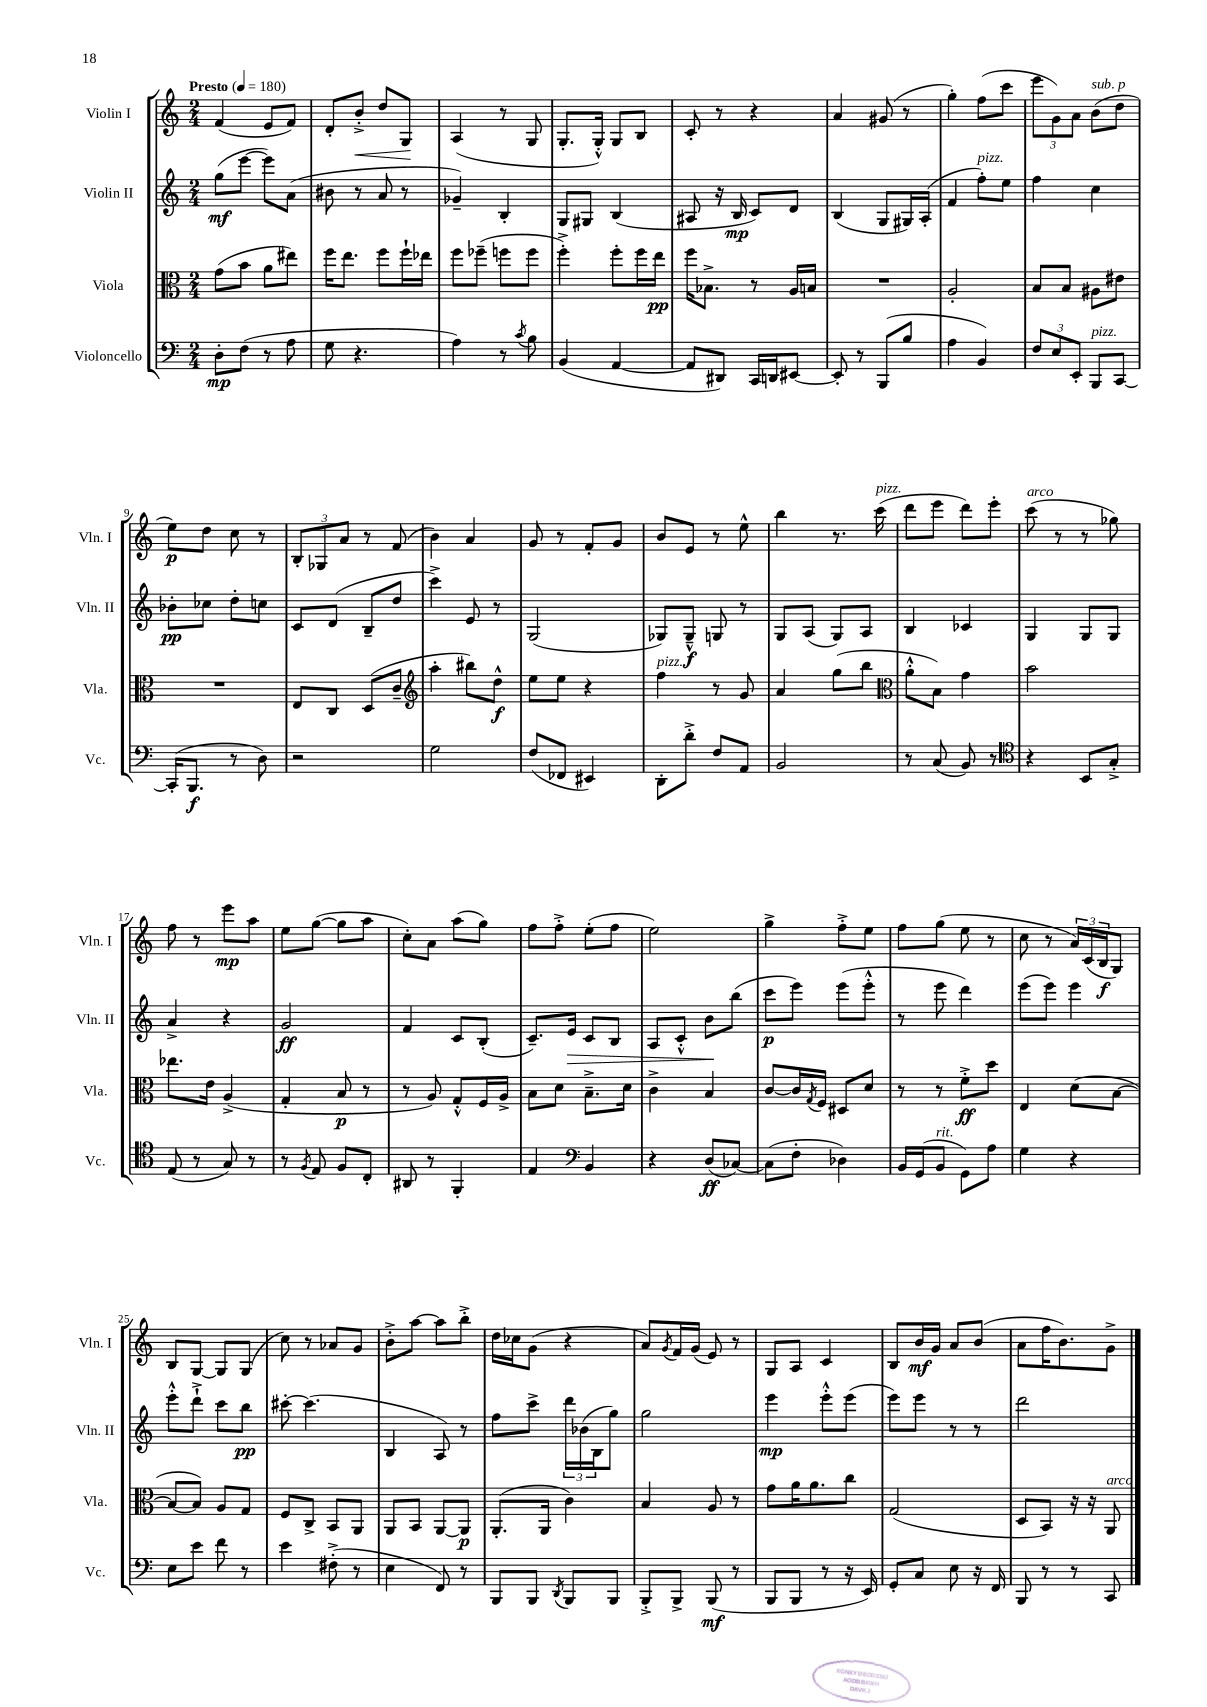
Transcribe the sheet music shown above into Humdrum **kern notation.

**kern	**dynam	**kern	**dynam	**kern	**dynam	**kern	**dynam
*part4	*part4	*part3	*part3	*part2	*part2	*part1	*part1
*staff4	*staff4	*staff3	*staff3	*staff2	*staff2	*staff1	*staff1
*I"Violoncello	*	*I"Viola	*	*I"Violin II	*	*I"Violin I	*
*I'Vc.	*	*I'Vla.	*	*I'Vln. II	*	*I'Vln. I	*
*clefF4	*	*clefC3	*	*clefG2	*	*clefG2	*
*k[]	*	*k[]	*	*k[]	*	*k[]	*
*M2/4	*	*M2/4	*	*M2/4	*	*M2/4	*
*MM180	*	*MM180	*	*MM180	*	*MM180	*
=1	=1	=1	=1	=1	=1	=1	=1
!	!	!	!	!	!	!LO:TX:a:B:t=Presto	!
8D'\L	mp	(8g\L	.	(8gg\L	mf	(4f/	.
(8F\J	.	8b\J	.	[8eee\J	.	.	.
8r	.	8a\L	.	8eee\L])	.	8e/L	.
8A\	.	8ee#X\J)	.	(8a\J	.	8f/J)	.
=2	=2	=2	=2	=2	=2	=2	=2
8G\	.	16ff\KL	.	8b#X\	.	8d'/L	.
.	.	8.ee\J	.	.	.	.	.
!	!	!	!	!	!	!	!LO:HP:b
4.r	.	.	.	8r	.	8b'^/J	<
.	.	8ff\L	.	8a/	.	8dd/L	.
.	.	16ff`\L	.	8r	.	8G/J	.
.	.	16ee-X\JJ	.	.	.	.	.
.	.	.	.	.	.	.	[
=3	=3	=3	=3	=3	=3	=3	=3
4A\)	.	8ff\L	.	4g-X~/)	.	(4A/	.
.	.	(8ff-X~\J	.	.	.	.	.
8r	.	8ffn\L	.	4B'/	.	8r	.
8qc/	.	.	.	.	.	.	.
8B\	.	8ff\J	.	.	.	8G/	.
=4	=4	=4	=4	=4	=4	=4	=4
(4BB/	.	4ff'^\)	.	8G/L	.	8.G'/L	.
.	.	.	.	8G#X/J	.	.	.
.	.	.	.	.	.	16G'^^/Jk)	.
[4AA/	.	8ff'\L	.	(4B/	.	8G/L	.
.	.	16ff\L	.	.	.	8B/J	.
.	.	16ee\JJ	pp	.	.	.	.
=5	=5	=5	=5	=5	=5	=5	=5
8AA/L]	.	16ff\KL	.	8A#X/	.	8c'/	.
.	.	8.B-X^\J	.	.	.	.	.
8DD#X/J)	.	.	.	16r	.	8r	.
.	.	.	.	16B/	mp	.	.
16CC/LL	.	8r	.	8c/L)	.	4r	.
16DDn/J	.	.	.	.	.	.	.
[8EE#X/J	.	16A/LL	.	8d/J	.	.	.
.	.	16Bn/JJ	.	.	.	.	.
=6	=6	=6	=6	=6	=6	=6	=6
8EE#'/]	.	2r	.	(4B/	.	4a/	.
8r	.	.	.	.	.	.	.
(8BBB/L	.	.	.	8G/L	.	(8g#X/	.
8B/J	.	.	.	16G#X/L)	.	8r	.
.	.	.	.	(16A'/JJ	.	.	.
=7	=7	=7	=7	=7	=7	=7	=7
4A\	.	2A'/	.	4f/	.	4gg'\)	.
!	!	!	!	!LO:TX:a:i:t=pizz.	!	!	!
4BB/)	.	.	.	8ff'\L)	.	(8ff\L	.
.	.	.	.	8ee\J	.	8ccc\J	.
=8	=8	=8	=8	=8	=8	=8	=8
12F/L	.	8B/L	.	4ff\	.	12eee\L	.
12E/	.	.	.	.	.	12g\)	.
.	.	8B/J	.	.	.	.	.
12EE'/J	.	.	.	.	.	12a\J	.
!	!	!	!	!	!	!LO:TX:a:i:t=sub. p	!
!LO:TX:a:i:t=pizz.	!	!	!	!	!	!	!
8BBB/L	.	8A#X\L	.	4cc\	.	(8b\L	.
[8CC/J	.	8e#X\J	.	.	.	8dd\J	.
!!LO:LB:g=z
=9	=9	=9	=9	=9	=9	=9	=9
(16CC'/KL]	.	2r	.	8b-X'\L	pp	8ee\L)	p
8.BBB/J	f	.	.	.	.	.	.
.	.	.	.	8cc-X\J	.	8dd\J	.
8r	.	.	.	8dd'\L	.	8cc\	.
8D\)	.	.	.	8ccn\J	.	8r	.
=10	=10	=10	=10	=10	=10	=10	=10
2r	.	8E/L	.	8c/L	.	12B'/L	.
.	.	.	.	.	.	12G-X/	.
.	.	8C/J	.	(8d/J	.	.	.
.	.	.	.	.	.	12a/J	.
.	.	(8D/L	.	8B~/L	.	8r	.
.	.	8c~/J	.	8dd/J	.	(8f/	.
=11	=11	=11	=11	=11	=11	=11	=11
*	*	*clefG2	*	*	*	*	*
2G\	.	4aa'\	.	4ccc^\)	.	4b\)	.
.	.	8bb#X\L)	.	8e/	.	4a/	.
.	.	8dd^^\J	f	8r	.	.	.
=12	=12	=12	=12	=12	=12	=12	=12
(8F/L	.	8ee\L	.	(2G/	.	8g/	.
8FF-X/J	.	8ee\J	.	.	.	8r	.
4EE#X/)	.	4r	.	.	.	8f'/L	.
.	.	.	.	.	.	8g/J	.
=13	=13	=13	=13	=13	=13	=13	=13
!	!	!LO:TX:a:i:t=pizz.	!	!	!	!	!
8DD'\L	.	4ff\	.	8G-X/L)	.	8b/L	.
8d'^\J	.	.	.	8G-~^^/J	f	8e/J	.
8F/L	.	8r	.	8Gn/	.	8r	.
8AA/J	.	8g/	.	8r	.	8ee^^\	.
=14	=14	=14	=14	=14	=14	=14	=14
2BB/	.	4a/	.	8G/L	.	4bb\	.
.	.	.	.	(8A/J	.	.	.
.	.	(8gg\L	.	8G/L)	.	8.r	.
.	.	8bb\J	.	8A/J	.	.	.
!	!	!	!	!	!	!LO:TX:a:i:t=pizz.	!
.	.	.	.	.	.	(16ccc\	.
=15	=15	=15	=15	=15	=15	=15	=15
*	*	*clefC3	*	*	*	*	*
8r	.	8a'^^\L	.	4B/	.	8ddd\L	.
(8C/	.	8B\J)	.	.	.	8eee\J	.
8BB/)	.	4g\	.	4c-X/	.	8ddd\L)	.
8r	.	.	.	.	.	8eee'\J	.
=16	=16	=16	=16	=16	=16	=16	=16
*clefC4	*	*	*	*	*	*	*
!	!	!	!	!	!	!LO:TX:a:i:t=arco	!
4r	.	2b\	.	4G/	.	(8ccc\	.
.	.	.	.	.	.	8r	.
8BB/L	.	.	.	8G/L	.	8r	.
8G'^/J	.	.	.	8G/J	.	8gg-X\)	.
!!LO:LB:g=z
=17	=17	=17	=17	=17	=17	=17	=17
(8E/	.	8.ee-X\L	.	4a^/	.	8ff\	.
8r	.	.	.	.	.	8r	.
.	.	16e\Jk	.	.	.	.	.
8G/)	.	(4A^/	.	4r	.	8eee\L	mp
8r	.	.	.	.	.	8aa\J	.
=18	=18	=18	=18	=18	=18	=18	=18
8r	.	4G'/	.	2g/	ff	8ee\L	.
8qF/	.	.	.	.	.	.	.
8E/	.	.	.	.	.	([8gg\J	.
8F/L	.	8B/	p	.	.	8gg\L]	.
8C'/J	.	8r	.	.	.	8aa\J	.
=19	=19	=19	=19	=19	=19	=19	=19
8AA#X/	.	8r	.	4f/	.	8cc'\L)	.
8r	.	8A/)	.	.	.	8a\J	.
4FF'/	.	8G'^^/L	.	8c/L	.	(8aa\L	.
.	.	16F/L	.	(8B'/J	.	8gg\J)	.
.	.	16A^/JJ	.	.	.	.	.
=20	=20	=20	=20	=20	=20	=20	=20
4E/	.	8B\L	.	8.c~/L)	.	8ff\L	.
.	.	8d\J	.	.	.	8ff'^\J	.
!	!	!	!	!	!LO:HP:b	!	!
.	.	.	.	16e/Jk	>	.	.
*clefF4	*	*	*	*	*	*	*
4BB/	.	8.B~^\L	.	8c/L	.	(8ee'\L	.
.	.	.	.	8B/J	.	8ff\J	.
.	.	16d\Jk	.	.	.	.	.
=21	=21	=21	=21	=21	=21	=21	=21
4r	.	4c^\	.	8A/L	.	2ee\)	.
.	.	.	.	8c'^^/J	.	.	.
(8D/L	ff	4B/	.	8b\L	.	.	.
[8C-X/J)	.	.	.	(8bb\J	]	.	.
=22	=22	=22	=22	=22	=22	=22	=22
(8C-\L]	.	[8c/L	.	8ccc\L	p	4gg^\	.
8F'\J	.	16c/L]	.	8eee\J)	.	.	.
.	.	8qG/	.	.	.	.	.
.	.	16F/JJ	.	.	.	.	.
4D-X\)	.	8D#X/L	.	(8eee\L	.	8ff'^\L	.
.	.	8d/J	.	8eee'^^\J	.	8ee\J	.
=23	=23	=23	=23	=23	=23	=23	=23
16BB/LL	.	8r	.	8r	.	8ff\L	.
(16GG/J	.	.	.	.	.	.	.
!LO:TX:a:i:t=rit.	!	!	!	!	!	!	!
8BB/J	.	8r	.	8eee\	.	(8gg\J	.
8GG\L)	.	8f'^\L	ff	4ddd\)	.	8ee\	.
8A\J	.	8dd\J	.	.	.	8r	.
=24	=24	=24	=24	=24	=24	=24	=24
4G\	.	4E/	.	(8eee\L	.	8cc\	.
.	.	.	.	8eee\J)	.	8r	.
4r	.	(8d\L	.	4eee\	.	24a/LL)	.
.	.	.	.	.	.	(24c/	.
.	.	.	.	.	.	24B/J	f
.	.	[8B\J	.	.	.	8G/J)	.
!!LO:LB:g=z
=25	=25	=25	=25	=25	=25	=25	=25
8E\L	.	8B/L_	.	8eee'^^\L	.	8B/L	.
8e\J	.	8B/J])	.	8ddd`^\J	.	[8G/J	.
8f\	.	8A/L	.	8ccc\L	.	8G/L]	.
8r	.	8G/J	.	8bb\J	pp	(8G/J	.
=26	=26	=26	=26	=26	=26	=26	=26
4e\	.	8F/L	.	[8ccc#X'\	.	8cc\)	.
.	.	8C^/J	.	(4.ccc#\]	.	8r	.
(8F#X'^\	.	8BB/L	.	.	.	8a-X/L	.
8r	.	8AA/J	.	.	.	8g/J	.
=27	=27	=27	=27	=27	=27	=27	=27
4E\	.	8AA/L	.	4B/	.	8b'^\L	.
.	.	8BB/J	.	.	.	[8aa\J	.
8FF/)	.	[8AA/L	.	8A/)	.	8aa\L]	.
8r	.	8AA/J]	p	8r	.	8bb'^\J	.
=28	=28	=28	=28	=28	=28	=28	=28
8BBB/L	.	(8.AA'/L	.	8ff\L	.	16dd\LL	.
.	.	.	.	.	.	16cc-X\J	.
8BBB/J	.	.	.	8ccc^\J	.	(8g\J	.
.	.	16AA/Jk	.	.	.	.	.
8qDD/	.	.	.	.	.	.	.
8BBB/L	.	4c\)	.	24ddd\LL	.	4r	.
.	.	.	.	(24b-X\	.	.	.
.	.	.	.	24B\J	.	.	.
8BBB/J	.	.	.	8gg\J)	.	.	.
=29	=29	=29	=29	=29	=29	=29	=29
8BBB'^/L	.	4B/	.	2gg\	.	8a/L)	.
.	.	.	.	.	.	8qg/	.
8BBB^/J	.	.	.	.	.	16f/L	.
.	.	.	.	.	.	(16g/JJ	.
(8BBB/	mf	8A/	.	.	.	8e/)	.
8r	.	8r	.	.	.	8r	.
=30	=30	=30	=30	=30	=30	=30	=30
8BBB/L	.	8g\L	.	4eee\	mp	8G/L	.
8BBB/J	.	16a\K	.	.	.	8A/J	.
.	.	8.a\	.	.	.	.	.
8r	.	.	.	8eee'^^\L	.	4c/	.
16r	.	8cc\J	.	(8eee\J	.	.	.
16EE/)	.	.	.	.	.	.	.
=31	=31	=31	=31	=31	=31	=31	=31
8GG'/L	.	(2G/	.	8eee\L)	.	8B/L	.
8C/J	.	.	.	8eee\J	.	16b/L	mf
.	.	.	.	.	.	16g/JJ	.
8E\	.	.	.	8r	.	8a/L	.
16r	.	.	.	8r	.	(8b/J	.
16FF/	.	.	.	.	.	.	.
=32	=32	=32	=32	=32	=32	=32	=32
8BBB/	.	8D/L	.	2ddd\	.	8a\L	.
8r	.	8BB/J)	.	.	.	16ff\K	.
.	.	.	.	.	.	8.b\)	.
8r	.	16r	.	.	.	.	.
.	.	16r	.	.	.	.	.
!	!	!LO:TX:a:i:t=arco	!	!	!	!	!
8CC/	.	8AA/	.	.	.	8g^\J	.
==	==	==	==	==	==	==	==
*-	*-	*-	*-	*-	*-	*-	*-
